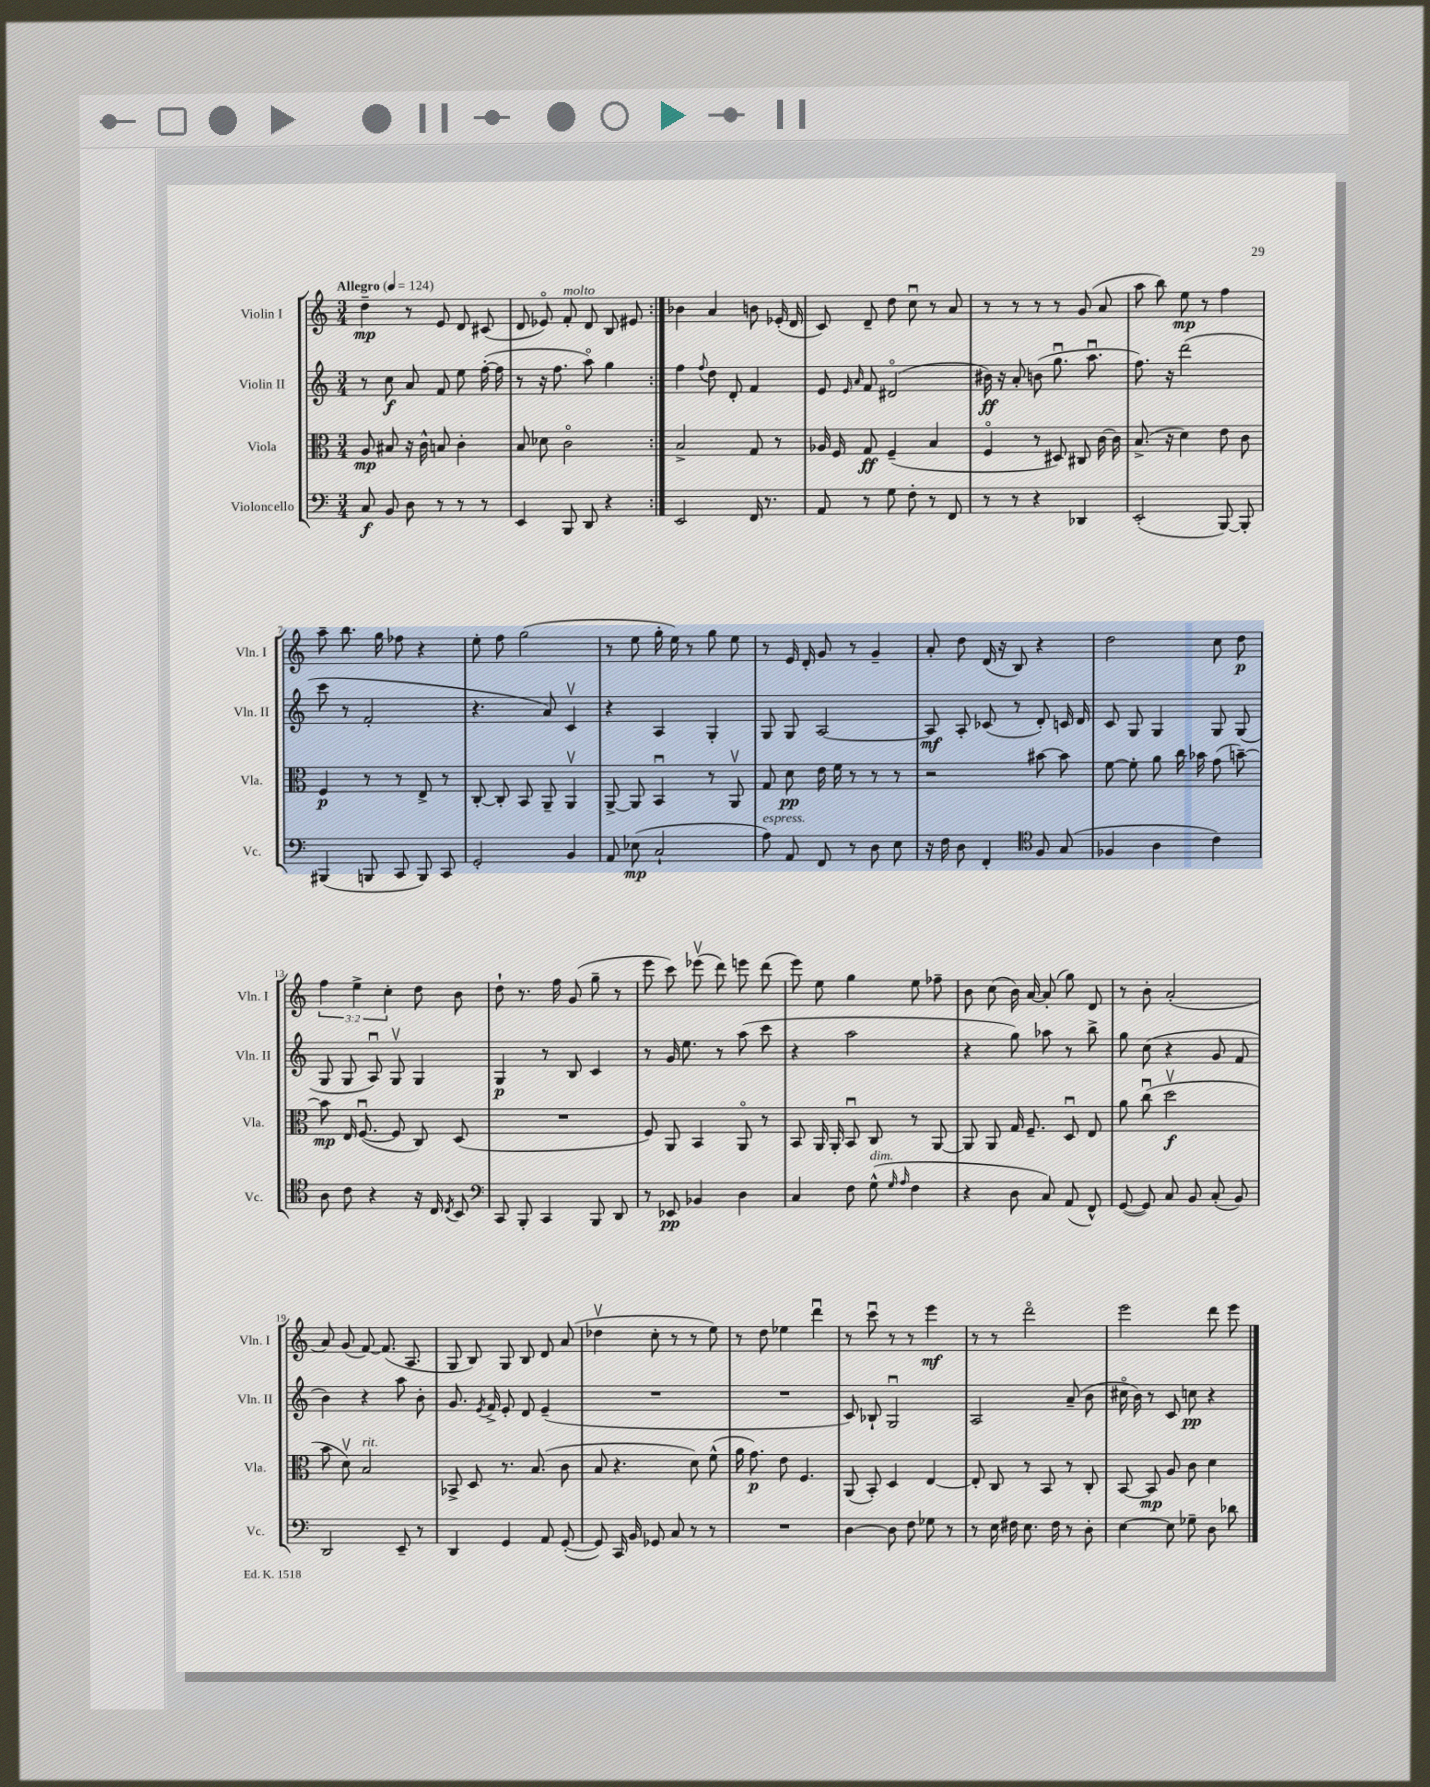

**kern	**kern	**kern	**kern
*staff4	*staff3	*staff2	*staff1
*clefF4	*clefC3	*clefG2	*clefG2
*k[]	*k[]	*k[]	*k[]
*M3/4	*M3/4	*M3/4	*M3/4
*MM124	*MM124	*MM124	*MM124
8C	8A	8r	4dd~
8BB	8B#	8cc	.
8D	16r	8a	8r
.	16c^^	.	.
8r	8B	8f	8e
8r	4c'	8ee	8d
8r	.	([16ff'	(8c#
.	.	16ff]	.
=	=	=	=
4EE	8B	8r	8d
.	8d-	16r	8e-o)
.	.	8.ff	.
8BBB	2co	.	8f'
8DD	.	8aao)	8d
4r	.	4gg	8B
.	.	.	8e#
=:|!	=:|!	=:|!	=:|!
2EE	2B^	4ff	4b-
.	.	8qqff	.
.	.	8dd	4a
.	.	8d'	.
16FF	8G	4f	8b
8.r	.	.	.
.	8r	.	(16e-'
.	.	.	16d
=	=	=	=
8AA	16A-	8e	8c)
.	16F	.	.
.	.	16qqe	.
.	.	16qqa	.
8r	8G	8f	8d~
8G	(4F~	(2d#o	8dd
8F'	.	.	8ccu
8r	4B	.	8r
8FF	.	.	8a
=	=	=	=
8r	4Fo	16b#)	8r
.	.	16r	.
8r	.	8a'	8r
4r	8r	(8b	8r
.	8D#)	8.ggu	8r
4DD-	8C#	.	(8g
.	.	8.aau	.
.	[16c	.	8a
.	16c]	.	.
=	=	=	=
(2EE'	(8.B^	8.ff)	8aa
.	.	.	8bb)
.	16r	16r	.
.	4d)	(2ddd	8ee
.	.	.	8r
[8BBB)	8e	.	4ff
8BBB']	8c	.	.
=	=	=	=
(4BBB#	4F	8ccc	8aa~
.	.	8r	8.bb
8BBB	8r	2f'	.
.	.	.	16gg
8CC	8r	.	8ff-
8BBB)	8E^	.	4r
8CC	8r	.	.
=	=	=	=
2GG'	[8C'	4.r	8ee'
.	8C']	.	8ff
.	8BB	.	(2gg
.	8AA~	8a)	.
4BB	4AAv	4cv	.
=	=	=	=
8AA	[8AA^	4r	8r
(8E-	8AA]	.	8ee
2C`	4BBu	4A	16gg'
.	.	.	16ee)
.	.	.	8r
.	8r	4G'	8gg
.	8AAv	.	8ee
=	=	=	=
8A)	8G	8G	8r
8AA	8d	8G	16e
.	.	.	16d'
8FF	16e	[2A	8g
.	16f	.	.
8r	8r	.	8r
8D	8r	.	4g~
8E	8r	.	.
=	=	=	=
16r	2r	8A]	8a'
16F	.	.	.
8D	.	8A'	8dd
4FF'	.	(8c-	(16d
.	.	.	16r
.	.	8r	8B)
*clefC4	*	*	*
8F	[8b#	8d')	4r
(8G	8b#]	16c	.
.	.	16d	.
=	=	=	=
4F-	[8f	8c	2dd
.	8f']	8G	.
4A	8a	4G	.
.	16cc	.	.
.	16b-	.	.
4c)	(8g	8G	8cc
.	[8b~)	(8G	8dd
=	=	=	=
8A	8b]	8G	6ff
8c	16E	8G	.
.	.	.	6ee^
.	([8.Fu	.	.
4r	.	8Au)	.
.	.	.	6cc'
.	8F]	8Gv	.
16r	8C)	4G	8dd
16C	.	.	.
8qC	.	.	.
8BB	(8D	.	8b
=	=	=	=
*clefF4	*	*	*
8CC	2.r	4G	8dd`
8BBB'	.	.	8.r
4CC	.	8r	.
.	.	.	16ff
.	.	8B	(8g
8BBB	.	4c	8gg~
8DD	.	.	8r
=	=	=	=
8r	8F)	8r	8eee
8EE-	8AA	16g	8ccc)
.	.	8.ee	.
4BB-	4BB	.	(8eee-v
.	.	8r	8ddd)
4D	8AAo	(8aa	8eee
.	8r	8ccc	(8ddd
=	=	=	=
4C	8BB	4r	8eee)
.	16AA	.	8ee
.	16AA'	.	.
8F	8BBu	2aa	4gg
(8G^^	8C	.	.
16qqG	.	.	.
16qqA	.	.	.
4F	8r	.	8ee
.	[8AA	.	8ff-~
=	=	=	=
4r	8AA]	4r	8b
.	8AA	.	(8cc
8D	16G	8gg)	16b)
.	8.F~	.	[16a
8C)	.	8aa-	(8a']
(8AA	8Du	8r	8gg)
8FF^^)	8E	8bb^	8d
=	=	=	=
([8GG	8a	8gg	8r
8GG])	(8ccu	(8cc	8b'
8C	2ddv	4r	(2a'
8BB	.	.	.
(8C'	.	8g	.
8BB)	.	8f	.
=	=	=	=
2DD	8b	4b)	8a)
.	8dv)	.	(8g
.	2B	4r	[8f)
.	.	.	(8.f]
8EE~	.	8aa	.
.	.	.	8.A
8r	.	8b'	.
=	=	=	=
4DD	8BB-^	8.g	8G
.	8D	.	8B)
.	.	8qe	.
.	.	16f^	.
4GG	8.r	8e'	8G
.	.	8d	8B
.	(8.B	.	.
8AA	.	(4e~	8d
([8GG'	8c	.	(8a
=	=	=	=
8GG])	8B	2.r	4dd-v
16CC	4.r	.	.
16BB	.	.	.
8GG-	.	.	8cc'
8C	.	.	8r
8r	8d)	.	8r
8r	(8f^^	.	8ee)
=	=	=	=
2.r	16a	2.r	8r
.	8.g)	.	.
.	.	.	8dd
.	8e	.	4ee-
.	4.F	.	.
.	.	.	4dddu
=	=	=	=
[4D	(8AA	8c)	8r
.	8BB')	8B-`	8cccu
8D]	4D	2Gu	8r
8F	.	.	8r
8G-	[4E	.	4eee
8r	.	.	.
=	=	=	=
8r	8E']	2A	8r
16E	8C	.	8r
16F#	.	.	.
8.E	8r	.	2dddo
.	8BB	.	.
16F#	.	.	.
8r	8r	(8a~	.
8D'	8C'	8b	.
=	=	=	=
[4E	[8BB	16cc#o	2eee
.	.	16b)	.
.	8BB]	8r	.
8E]	8A	8c	.
8G-~	8c	8cc	.
8D	4d	4r	8ddd
8d-	.	.	8eee
==	==	==	==
*-	*-	*-	*-
